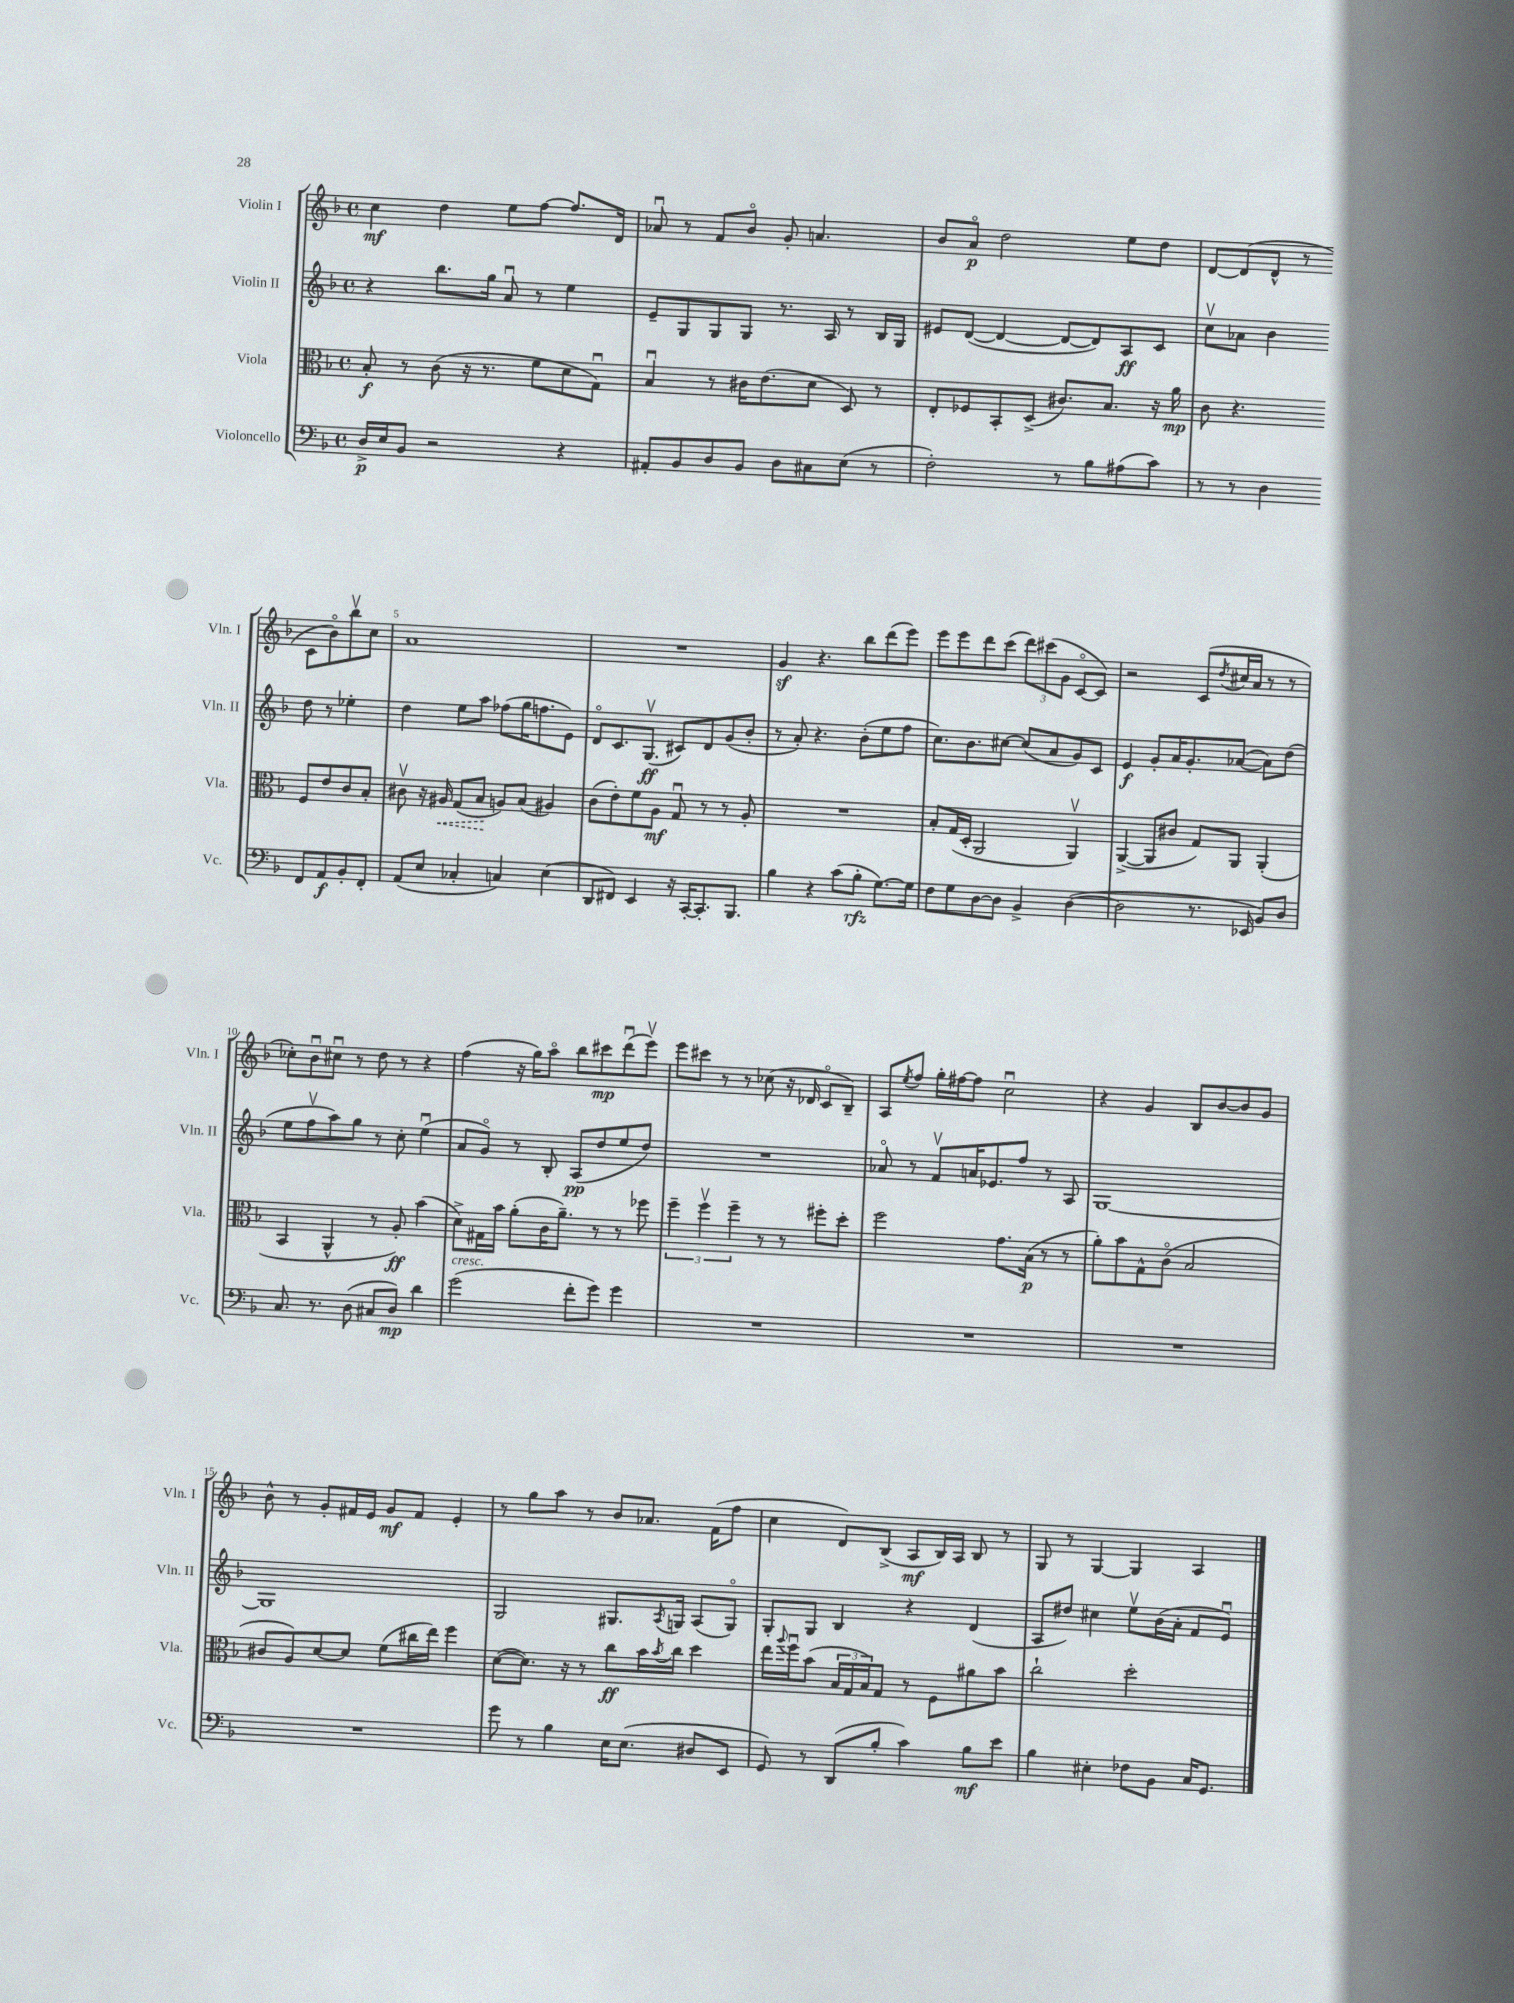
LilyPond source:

<<
\new StaffGroup <<
\new Staff = "s0" \with { instrumentName = "Violin I" shortInstrumentName = "Vln. I" } {
    \clef treble \key f \major \defaultTimeSignature \time 4/4
    c''4\mf d''4 e''8 f''8~ f''8. d'16 |
    aes'8\downbow r8 f'8 bes'8\flageolet g'8-. a'4. |
    bes'8 a'8\flageolet\p d''2 e''8 d''8 |
    d'8~ d'8( d'8-^ r8 c'8 bes'8\flageolet) bes''8\upbow c''8 |
    a'1 |
    R1 |
    g'4\sf r4. bes''8 d'''8( e'''8) |
    e'''8 e'''8 d'''8 c'''8( \tuplet 3/2 { d'''8) cis'''8( g'8 } c'8~\flageolet c'8) |
    r2 c'8( \acciaccatura { d''8 } cis''16 a'16 r8 r8 |
    ces''8-.) bes'8\downbow cis''8\downbow r8 d''8 r8 r4 |
    f''4( r16 g''16) a''8\flageolet bes''8 cis'''8\mp d'''8\downbow( e'''8\upbow) |
    e'''8 cis'''8 r8 r8 ces''8( r16 des'16 c'8\flageolet bes8--) |
    a8 \acciaccatura { e''8 } f''8 g''16-. fis''16~ fis''8 c''2\downbow |
    r4 g'4 bes8 bes'8~ bes'8 g'8 |
    bes'8-^ r8 g'8-. fis'16 e'16 g'8\mf fis'8 e'4-. |
    r8 g''8 a''8 r8 bes'8 aes'8. f'16( f''8 |
    c''4 d'8) bes8->( a8\mf bes16) a16 bes8 r8 |
    g8 r8 g4~ g4 a4 \bar "|." |
}
\new Staff = "s1" \with { instrumentName = "Violin II" shortInstrumentName = "Vln. II" } {
    \clef treble \key f \major \defaultTimeSignature \time 4/4
    r4 bes''8. g''16 a'8\downbow r8 e''4 |
    e'8-- g8 g8 g8 r8. a16 r8 bes16 g16 |
    eis'8 d'8~( d'4~ d'8~ d'8) a8\ff c'8 |
    c''8\upbow aes'8 bes'4 d''8 r8 ees''4-. |
    d''4 e''8 a''8 fes''8( g''16 f''8. e'8) |
    d'8\flageolet c'8. g8.\upbow\ff( cis'8) d'8 g'8( bes'8-. |
    r8 a'8-.) r4. bes'8-.( e''8 f''8 |
    c''8.) bes'8. cis''8~ cis''8( a'8 g'8) c'8 |
    e'4\f g'8-. a'16 g'8.-. aes'8~( aes'8) d''8( |
    e''8 f''8\upbow a''8) g''8 r8 c''8-. e''4\downbow( |
    a'8 g'8\flageolet) r8 bes8-. a8\pp( d''8 e''8 d''8) |
    R1 |
    aes'8\flageolet r8 f'8\upbow a'16 ees'8. f''8 r8 a8 |
    g1~ |
    g1 |
    g2 gis8. \acciaccatura { a8 } g16 a8( g8\flageolet) |
    g8-. g8 bes4 r4 d'4( |
    a8 dis''8) cis''4 e''8\upbow bes'16( a'16-. f'8 e'8\downbow) \bar "|." |
}
\new Staff = "s2" \with { instrumentName = "Viola" shortInstrumentName = "Vla." } {
    \clef alto \key f \major \defaultTimeSignature \time 4/4
    bes8-.\f r8 c'8( r16 r8. f'8 d'8 g8\downbow) |
    bes4\downbow r8 cis'16 e'8.( d'8 d8) r8 |
    e8-. fes8 bes,8-. d8->( cis'8.) bes8. r16 a'16\mp |
    c'8 r4. f8 e'8 c'8 bes8-. |
    cis'8\upbow r16 \once \override Hairpin.style = #'dashed-line ais16\< g8( bes8\! a8) bes8( ais4) |
    c'8( e'8-.) f'8 a8\mf g8\downbow r8 r8 a8-. |
    R1 |
    bes8-. g16( d16-. a,2 a,4\upbow) |
    a,4~->( a,8 cis'8 g8) a,8 a,4-.( |
    bes,4 a,4-^ r8 a8-.\ff) bes'4( |
    d'8->) gis16 bes'16 a'8-.( c'16 a'8.--) r8 r8 fes''8 |
    \tuplet 3/2 { f''4-- f''4\upbow f''4-- } r8 r8 fis''8-. d''8-. |
    f''2 g'8. bes16\p( r8 r8 |
    a'8-.) bes'8 g8-^ c'8\flageolet( bes2 |
    cis'8 a8) d'8~ d'8 f'8( cis''16 e''16) f''4 |
    d'8~( d'8.) r16 r8 c''8\ff bes'16 \acciaccatura { bes'8 } c''16 d''4 |
    e''16 \appoggiatura { a''8 } f''16\downbow bes'8( \tuplet 3/2 { bes16 g16 bes16) } g8 r8 f8 ais'8 bes'8 |
    c''2-! d''2-. \bar "|." |
}
\new Staff = "s3" \with { instrumentName = "Violoncello" shortInstrumentName = "Vc." } {
    \clef bass \key f \major \defaultTimeSignature \time 4/4
    d16->\p e16 bes,8 r2 r4 |
    ais,8-. bes,8 d8 bes,8 d8 cis8 e8( r8 |
    f2-.) r8 bes8 ais8( c'8) |
    r8 r8 d4 f,8 a,8\f bes,8-. f,8-. |
    a,8( e8 ces4-. c4) e4( |
    d,8 fis,8) e,4 r16 c,16~-. c,8.-. bes,,8. |
    bes4 r4 c'8( bes8-.\rfz g8.~) g16 |
    f8 g8 d8~ d8 bes,4-> d4~( |
    d2 r8. ees,16 bes,8) d8 |
    c8. r8. d8( cis8 d8\mp) d'4 |
    g'2^\markup { \italic "cresc." }( f'8-. g'8) g'4 |
    R1 |
    R1 |
    R1 |
    R1 |
    g'8 r8 bes4 e16 e8.( dis8 e,8 |
    g,8) r8 d,8( bes8-. c'4) bes8\mf e'8 |
    bes4 eis4-. fes8 bes,8 c16 g,8. \bar "|." |
}
>>
>>
\layout { \context { \Score \override BarNumber.break-visibility = ##(#f #t #t) barNumberVisibility = #(every-nth-bar-number-visible 5) } }
